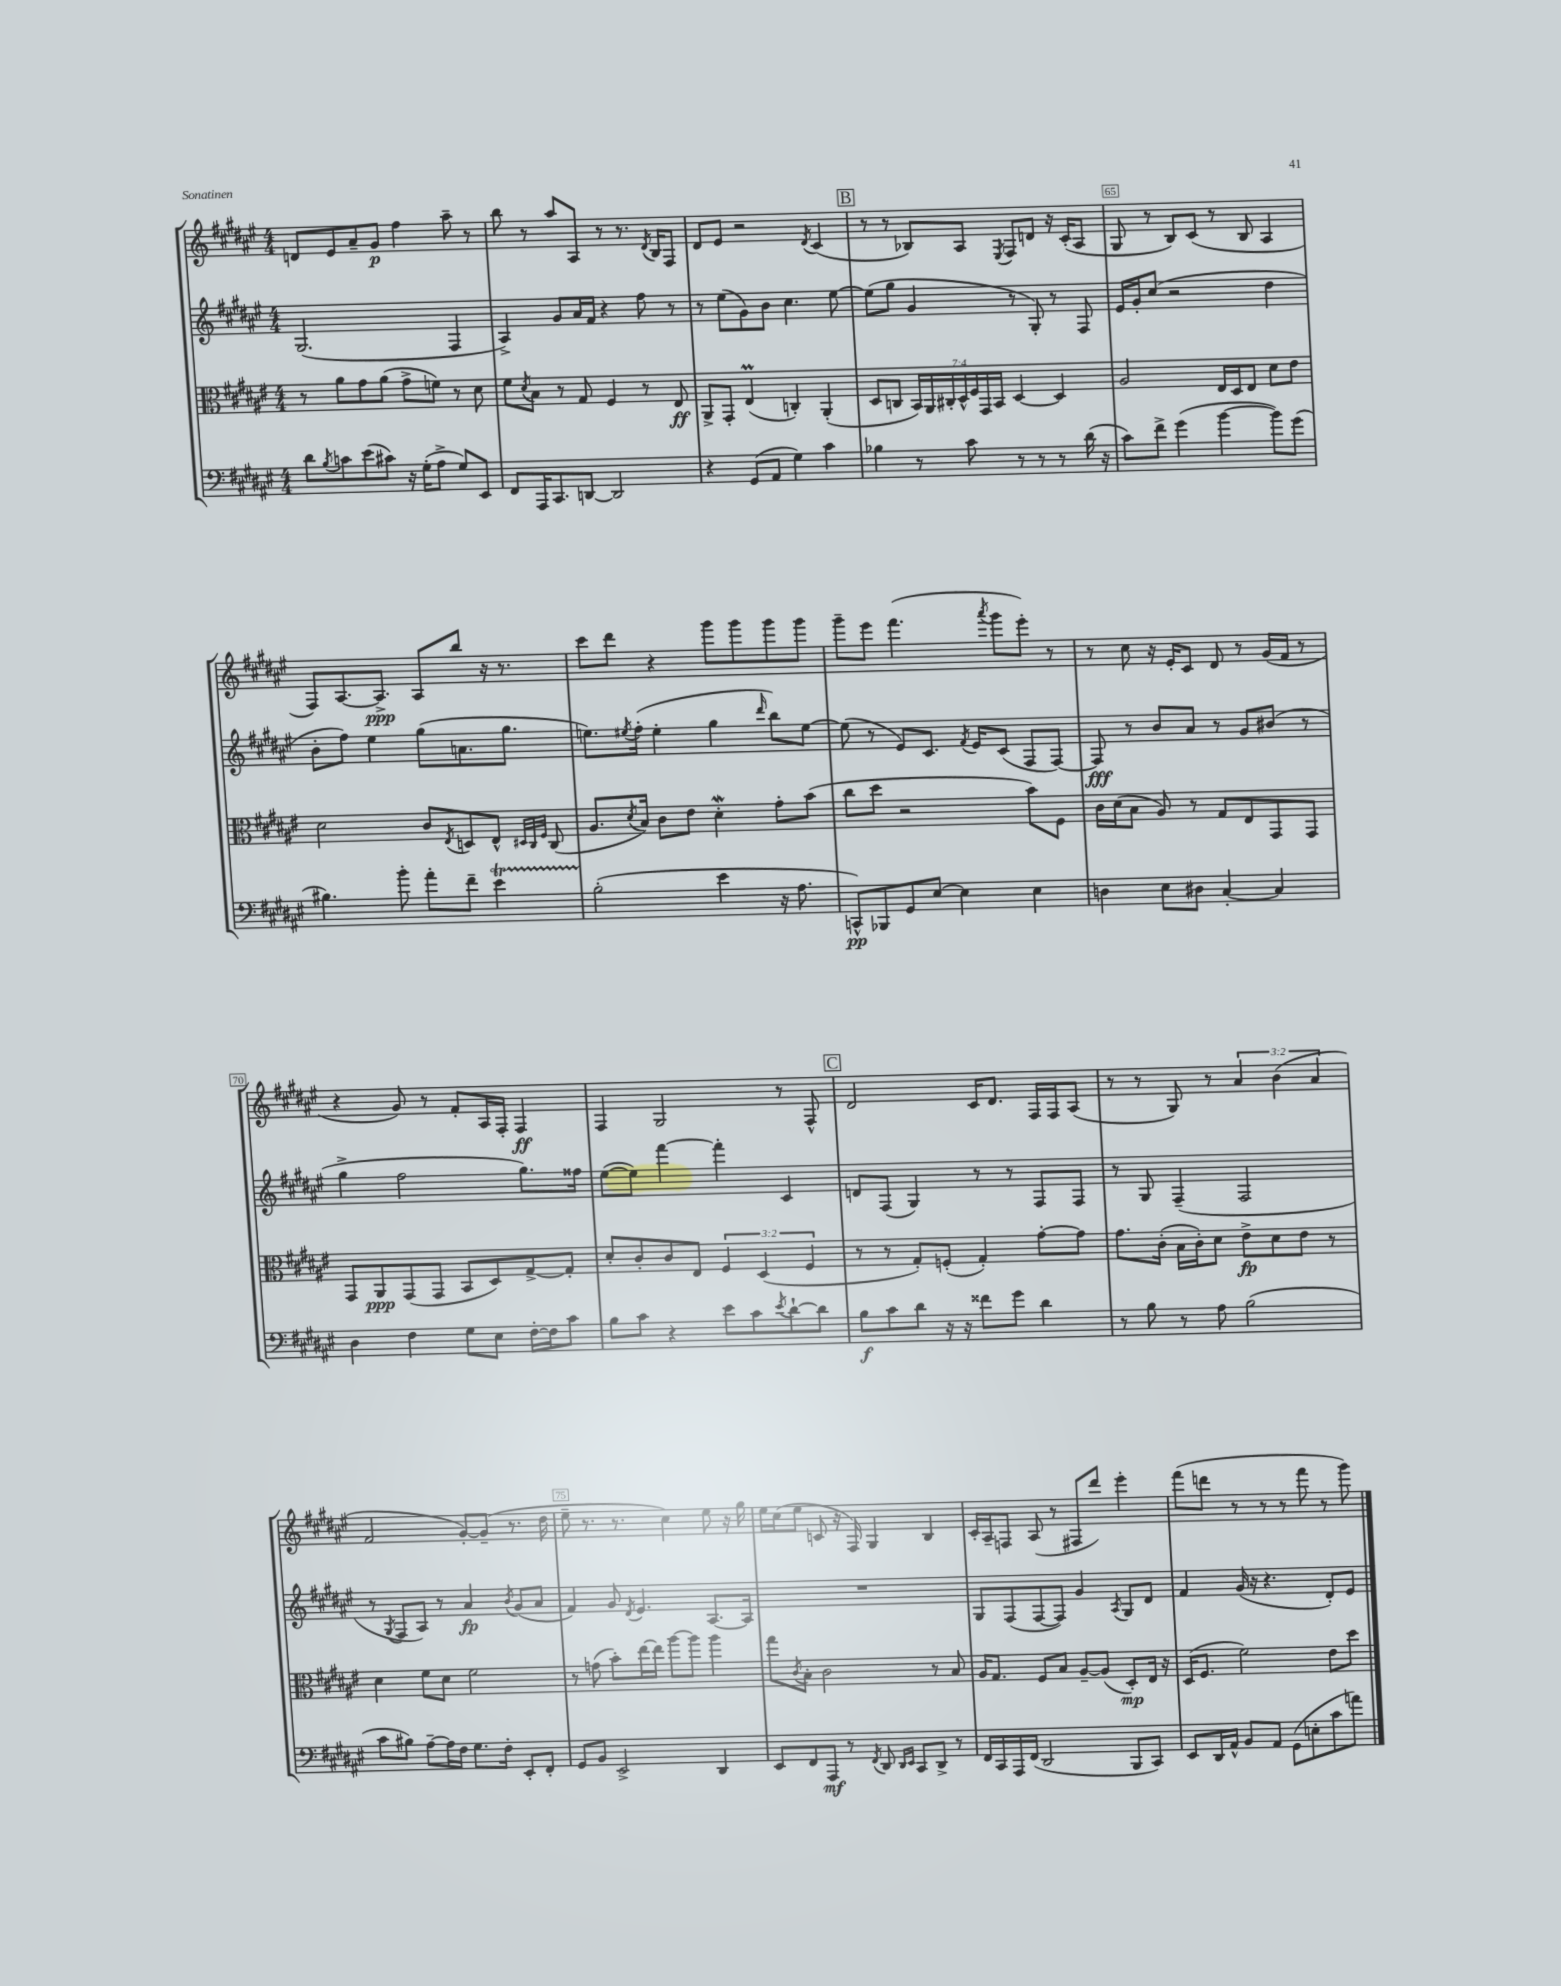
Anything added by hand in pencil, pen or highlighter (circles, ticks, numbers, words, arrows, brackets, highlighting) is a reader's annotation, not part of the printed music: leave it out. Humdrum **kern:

**kern	**dynam	**kern	**dynam	**kern	**dynam	**kern	**dynam
*part4	*part4	*part3	*part3	*part2	*part2	*part1	*part1
*staff4	*staff4	*staff3	*staff3	*staff2	*staff2	*staff1	*staff1
*clefF4	*	*clefC3	*	*clefG2	*	*clefG2	*
*k[f#c#g#d#a#e#]	*	*k[f#c#g#d#a#e#]	*	*k[f#c#g#d#a#e#]	*	*k[f#c#g#d#a#e#]	*
*M4/4	*	*M4/4	*	*M4/4	*	*M4/4	*
=61	=61	=61	=61	=61	=61	=61	=61
8d#\L	.	8r	.	(2.G#/	.	8dn/L	.
8qB/	.	.	.	.	.	.	.
8cn\	.	8a#\L	.	.	.	8e#/	.
(8e#\	.	8g#\	.	.	.	8a#~/	.
8c#X\J)	.	(8a#\J	.	.	.	8g#/J	p
16r	.	8g#^\L	.	.	.	4ff#\	.
(16G#'\KL	.	.	.	.	.	.	.
8A#^\J	.	8fn\J)	.	.	.	.	.
8G#/L)	.	8r	.	4F#/	.	8aa#~\	.
8EE#/J	.	8d#\	.	.	.	8r	.
=62	=62	=62	=62	=62	=62	=62	=62
8FF#/L	.	8f#\L	.	4A#^/)	.	8bb\	.
.	.	8qd#/	.	.	.	.	.
16AAA#/K	.	8B\J	.	.	.	8r	.
8.CC#/	.	.	.	.	.	.	.
.	.	8r	.	8g#/L	.	8aa#/L	.
[8DDn/J	.	8G#/	.	16a#/L	.	8A#/J	.
.	.	.	.	16f#/JJ	.	.	.
2DD/]	.	4F#/	.	4r	.	8r	.
.	.	.	.	.	.	8.r	.
.	.	8r	.	8ff#\	.	.	.
.	.	.	.	.	.	8qd#/	.
.	.	.	.	.	.	16B/KL	.
.	.	8E#/	ff	8r	.	8F#/J	.
=63	=63	=63	=63	=63	=63	=63	=63
4r	.	8AA#^/L	.	8r	.	8d#/L	.
.	.	8GG#'/J	.	(8ee#\L	.	8e#/J	.
(8GG#/L	.	(4E#m/	.	8g#\)	.	2r	.
8AA#/J	.	.	.	8b\J	.	.	.
4G#\)	.	4Cn'/)	.	4.cc#\	.	.	.
.	.	.	.	.	.	8qd#/	.
4c#\	.	(4AA#'/	.	.	.	(4c#/	.
.	.	.	.	[8ee#\	.	.	.
!!LO:REH:place=s1:t=B
=64	=64	=64	=64	=64	=64	=64	=64
4B-X\	.	8D#/L	.	(8ee#\L]	.	8r	.
.	.	8Cn/J	.	8gg#\J	.	8r	.
8r	.	28BB/LL)	.	4g#/	.	8B-X/L)	.
.	.	28AA#/	.	.	.	.	.
.	.	28C#X'/	.	.	.	.	.
.	.	28D#^^/	.	.	.	.	.
8c#\	.	.	.	.	.	8A#/J	.
.	.	28F#/	.	.	.	.	.
.	.	28GG#/	.	.	.	.	.
.	.	28BB/JJ	.	.	.	.	.
.	.	.	.	.	.	8qE#/	.
8r	.	[4D#/	.	8r	.	8F#/L	.
8r	.	.	.	8G#'/)	.	8dn/J	.
8r	.	4D#/]	.	8r	.	16r	.
.	.	.	.	.	.	(16c#'/KL	.
(16d#\	.	.	.	8F#/	.	8A#/J	.
16r	.	.	.	.	.	.	.
=65	=65	=65	=65	=65	=65	=65	=65
8c#\L)	.	2A#/	.	16e#/LL	.	8G#/	.
.	.	.	.	16g#'/J	.	.	.
8f#^\J	.	.	.	(8cc#/J	.	8r	.
(4g#\	.	.	.	2r	.	8B/L)	.
.	.	.	.	.	.	(8c#/J	.
[4b\	.	16E#/LL	.	.	.	8r	.
.	.	16D#/J	.	.	.	.	.
.	.	8E#/J	.	.	.	8B/	.
8b\L])	.	8d#\L	.	4dd#\	.	4A#/	.
(8g#\J	.	8e#\J	.	.	.	.	.
!!LO:LB:g=z
=66	=66	=66	=66	=66	=66	=66	=66
4.B#X\)	.	2d#\	.	8b'\L	.	8F#/L)	.
.	.	.	.	8ff#\J)	.	[8.A#/	.
.	.	.	.	4ee#\	.	.	.
.	.	.	.	.	.	8.A#^/J]	ppp
8b'\	.	.	.	.	.	.	.
8a#'\L	.	8c#/L	.	(8gg#\L	.	8A#/L	.
.	.	8qE#/	.	.	.	.	.
8f#~\J	.	8Dn/	.	8.an\	.	8bb/J	.
4e#t\	.	8E#^^/J	.	.	.	16r	.
.	.	.	.	8.gg#\J	.	8.r	.
.	.	32qqD#X/LLL	.	.	.	.	.
.	.	32qqC#/	.	.	.	.	.
.	.	32qqF#/JJJ	.	.	.	.	.
.	.	(8C#/	.	.	.	.	.
=67	=67	=67	=67	=67	=67	=67	=67
(2B'\	.	8.A#/L	.	8.een\L)	.	8ccc#\L	.
.	.	.	.	.	.	8ddd#\J	.
.	.	8qd#/	.	8qee#X/	.	.	.
.	.	16B/Jk)	.	(16ff#'\Jk	.	.	.
.	.	8c#\L	.	4ee#'\	.	4r	.
.	.	8e#\J	.	.	.	.	.
4e#\	.	4d#W'\	.	4gg#\	.	8ggg#\L	.
.	.	.	.	.	.	8ggg#\	.
.	.	.	.	16qqddd#/	.	.	.
16r	.	8g#'\L	.	8bb\L)	.	8ggg#\	.
8.A#\	.	.	.	.	.	.	.
.	.	(8b\J	.	[8ee#\J	.	8ggg#\J	.
=68	=68	=68	=68	=68	=68	=68	=68
8CCn^^/L)	pp	8cc#\L	.	(8ee#\]	.	8ggg#~\L	.
8BBB-X/	.	8dd#\J	.	8r	.	8eee#\J	.
8GG#/	.	2r	.	8e#/L)	.	(4.fff#\	.
[8E#/J	.	.	.	8.c#/J	.	.	.
4E#\]	.	.	.	.	.	.	.
.	.	.	.	8qf#/	.	.	.
.	.	.	.	16e#/KL	.	.	.
.	.	.	.	.	.	8qaaa#/	.
.	.	.	.	(8c#/J	.	8ggg#\L	.
4E#\	.	8b\L)	.	8F#/L	.	8eee#'\J)	.
.	.	8F#\J	.	[8F#/J)	.	8r	.
=69	=69	=69	=69	=69	=69	=69	=69
4Dn\	.	16c#\LL	.	8F#/]	fff	8r	.
.	.	(16d#\J	.	.	.	.	.
.	.	8B\J	.	8r	.	8cc#\	.
8E#\L	.	8A#/)	.	8b/L	.	16r	.
.	.	.	.	.	.	16e#'/KL	.
8D#X\J	.	8r	.	8a#/J	.	8c#/J	.
[4C#'/	.	8G#/L	.	8r	.	8d#/	.
.	.	8E#/	.	8g#/L	.	8r	.
4C#/]	.	8GG#/	.	(8b#X/J	.	(16g#/LL	.
.	.	.	.	.	.	16f#/JJ	.
.	.	8GG#/J	.	8r	.	8r	.
!!LO:LB:g=z
=70	=70	=70	=70	=70	=70	=70	=70
4D#\	.	8GG#/L	.	4gg#^\	.	4r	.
.	.	8AA#/	ppp	.	.	.	.
4F#\	.	(8GG#/	.	2ff#\	.	8g#/)	.
.	.	8GG#/J	.	.	.	8r	.
8G#\L	.	8BB/L	.	.	.	8f#'/L	.
8E#\J	.	8D#/)	.	.	.	16A#/L	.
.	.	.	.	.	.	16F#'/JJ	.
[16F#'\LL	.	[8G#^/	.	8.gg#\L)	.	4F#/	ff
16F#\J]	.	.	.	.	.	.	.
8c#\J	.	8G#'/J]	.	.	.	.	.
.	.	.	.	16ff##X\Jk	.	.	.
=71	=71	=71	=71	=71	=71	=71	=71
8B\L	.	8d#'/L	.	([8ee#\L	.	4F#/	.
8c#\J	.	8c#'/	.	8ee#\J])	.	.	.
4r	.	8c#/	.	[4fff#\	.	2G#/	.
.	.	8E#/J	.	.	.	.	.
8e#\L	.	6F#/	.	4fff#'\]	.	.	.
8c#\	.	.	.	.	.	.	.
.	.	(6D#/	.	.	.	.	.
8qe#/	.	.	.	.	.	.	.
[8d#`\	.	.	.	4c#/	.	8r	.
.	.	6F#/	.	.	.	.	.
8d#\J]	.	.	.	.	.	8F#^^/	.
!!LO:REH:place=s1:t=C
=72	=72	=72	=72	=72	=72	=72	=72
8B\L	f	8r	.	8dn/L	.	2d#/	.
8c#\	.	8r	.	(8F#/J	.	.	.
8d#\J	.	8G#'/L)	.	4G#/)	.	.	.
16r	.	(8Fn'/J	.	.	.	.	.
16r	.	.	.	.	.	.	.
8f##X\L	.	4G#'/)	.	8r	.	16c#/KL	.
.	.	.	.	.	.	8.d#/J	.
8g#\J	.	.	.	8r	.	.	.
4d#\	.	[8g#'\L	.	8F#/L	.	16F#/LL	.
.	.	.	.	.	.	16F#/J	.
.	.	8g#\J]	.	8F#/J	.	(8A#/J	.
=73	=73	=73	=73	=73	=73	=73	=73
8r	.	8.g#\L	.	8r	.	8r	.
8B\	.	.	.	8G#/	.	8r	.
.	.	(16c#'\Jk	.	.	.	.	.
8r	.	16B\LL	.	(4F#~/	.	8G#/)	.
.	.	16c#'\J)	.	.	.	.	.
8A#\	.	8d#\J	.	.	.	8r	.
(2B\	.	8e#^\L	fp	2F#/	.	6a#/	.
.	.	8d#\	.	.	.	.	.
.	.	.	.	.	.	(6b\	.
.	.	8e#\J	.	.	.	.	.
.	.	.	.	.	.	6a#/	.
.	.	8r	.	.	.	.	.
!!LO:LB:g=z
=74	=74	=74	=74	=74	=74	=74	=74
8c#\L	.	4d#\	.	8r	.	2f#/	.
.	.	.	.	8qG#/	.	.	.
8B#X\J)	.	.	.	8F#/L	.	.	.
[8A#~\L	.	8f#\L	.	8A#/J)	.	.	.
16A#\L]	.	8d#\J	.	8r	.	.	.
16F#\JJ	.	.	.	.	.	.	.
8.G#\L	.	2f#\	.	4a#/	fp	[8g#'/L)	.
.	.	.	.	.	.	(8g#~/J]	.
16F#'\Jk	.	.	.	.	.	.	.
.	.	.	.	8qb/	.	.	.
8EE#'/L	.	.	.	(8g#/L	.	8.r	.
8FF#'/J	.	.	.	8a#/J	.	.	.
.	.	.	.	.	.	16dd#\	.
=75	=75	=75	=75	=75	=75	=75	=75
8GG#/L	.	8r	.	4f#/)	.	8ee#~\	.
8BB/J	.	(8gn\	.	.	.	8.r	.
2EE#^/	.	8b'\L)	.	8g#/	.	.	.
.	.	.	.	.	.	8.r	.
.	.	.	.	8qd#/	.	.	.
.	.	[16ee#\L	.	4.e#/	.	.	.
.	.	16ee#\JJ]	.	.	.	.	.
.	.	[8aa#\L	.	.	.	4cc#\)	.
.	.	8aa#\J]	.	.	.	.	.
4DD#/	.	4aa#\	.	[8.A#/L	.	8ee#\	.
.	.	.	.	.	.	16r	.
.	.	.	.	16A#/Jk]	.	16gg#\	.
=76	=76	=76	=76	=76	=76	=76	=76
8EE#/L	.	8gg#\L	.	1r	.	16ee#\LL	.
.	.	.	.	.	.	(16cc#\J	.
.	.	8qc#/	.	.	.	.	.
8FF#/	.	8B'\J	.	.	.	8ee#\J	.
8AAA#/J	mf	2c#\	.	.	.	8cn/	.
8r	.	.	.	.	.	16r	.
.	.	.	.	.	.	16F#/)	.
8qFF#/	.	.	.	.	.	.	.
8DD#/	.	.	.	.	.	4G#/	.
16qqDD#/LL	.	.	.	.	.	.	.
16qqEE#/JJ	.	.	.	.	.	.	.
8CC#/L	.	.	.	.	.	.	.
8DD#^/J	.	8r	.	.	.	4B/	.
8r	.	8B/	.	.	.	.	.
=77	=77	=77	=77	=77	=77	=77	=77
16FF#/LL	.	16A#/KL	.	8G#/L	.	16c#'/LL	.
16CC#/	.	8.G#/J	.	.	.	16A#~/J	.
16AAA#/	.	.	.	(8F#/	.	8Fn/J	.
(16FF#/JJ	.	.	.	.	.	.	.
2DD#/	.	8F#/L	.	[8F#/	.	(8A#/	.
.	.	8B/J	.	8F#/J])	.	8r	.
.	.	[8A#~/L	.	4g#/	.	8F#X/L	.
.	.	(8A#/J]	.	.	.	8ddd#/J)	.
.	.	.	.	8qA#/	.	.	.
8BBB/L	.	8D#'/L)	mp	8G#/L	.	4eee#'\	.
8CC#/J)	.	16E#/Jk	.	8d#/J	.	.	.
.	.	16r	.	.	.	.	.
=78	=78	=78	=78	=78	=78	=78	=78
8EE#/L	.	(16D#/KL	.	4f#/	.	(8fff#\L	.
.	.	8.F#/J	.	.	.	.	.
16DD#/L	.	.	.	.	.	8dddn\J	.
16AA#^^/JJ	.	.	.	.	.	.	.
8BB/L	.	2f#\)	.	(16g#/	.	8r	.
.	.	.	.	16r	.	.	.
8AA#/J	.	.	.	4.r	.	8r	.
(8GG#\L	.	.	.	.	.	8r	.
8En'\	.	.	.	.	.	8fff#\	.
8c#\	.	8e#\L	.	8d#'/L)	.	8r	.
8an\J)	.	8dd#\J	.	8e#/J	.	8ggg#\)	.
==	==	==	==	==	==	==	==
*-	*-	*-	*-	*-	*-	*-	*-
